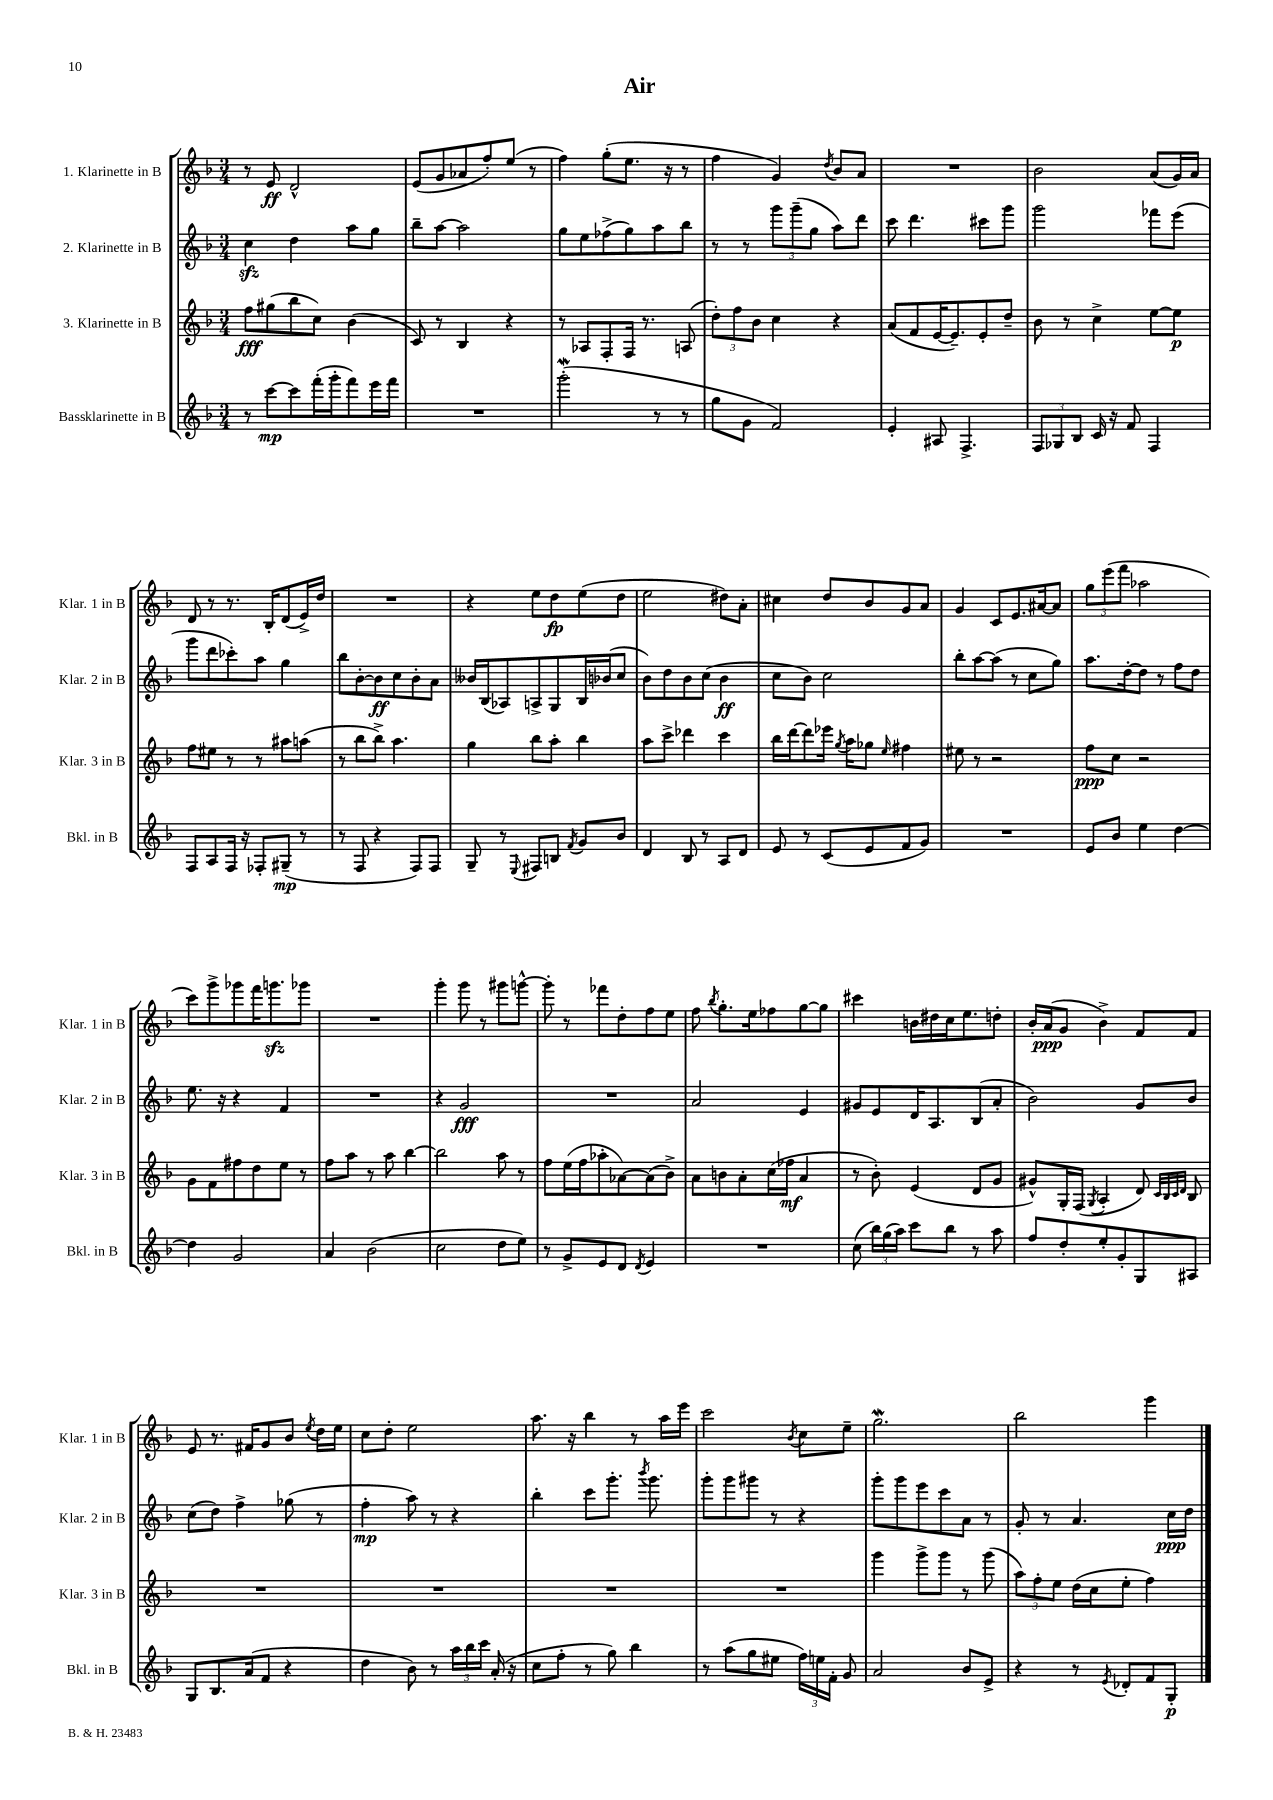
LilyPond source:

\header { title = "Air" }
<<
\new StaffGroup <<
\new Staff = "s0" \with { instrumentName = "1. Klarinette in B" shortInstrumentName = "Klar. 1 in B" } {
    \clef treble \key f \major \numericTimeSignature \time 3/4
    \autoBeamOff r8 e'8\ff d'2-^ |
    e'8[( g'8 aes'8 f''8-.) e''8]( r8 |
    f''4) g''8[-.( e''8.] r16 r8 |
    f''4 g'4) \acciaccatura { d''8 } bes'8[ a'8] |
    R2. |
    bes'2 a'8[( g'16) a'16] |
    d'8 r8 r8. bes16[-. d'8( e'16->) d''16] |
    R2. |
    r4 e''8[ d''8\fp e''8( d''8] |
    e''2 dis''8[) a'8]-. |
    cis''4 d''8[ bes'8 g'8 a'8] |
    g'4 c'8[ e'8. ais'16~ ais'8] |
    \tuplet 3/2 { g''8[ e'''8( f'''8] } aes''2 |
    c'''8[) g'''8-> ges'''8 f'''16 g'''8.\sfz ges'''8] |
    R2. |
    g'''4-. g'''8 r8 gis'''8[ g'''8]~-^ |
    g'''8-. r8 fes'''8[ d''8-. f''8 e''8] |
    f''8 \acciaccatura { bes''8 } g''8.[-. e''16 fes''8 g''8~ g''8] |
    cis'''4 b'16[ dis''16 c''16 e''8. d''8]-. |
    bes'16[-. a'16\ppp( g'8] bes'4->) f'8[ f'8] |
    e'8 r8. fis'16[ g'8 bes'8] \acciaccatura { e''8 } d''16[ e''16] |
    c''8[ d''8]-. e''2 |
    a''8. r16 bes''4 r8 a''16[ e'''16] |
    c'''2 \acciaccatura { bes'8 } c''8[ e''8]-- |
    g''2.\mordent |
    bes''2 g'''4 \bar "|." |
}
\new Staff = "s1" \with { instrumentName = "2. Klarinette in B" shortInstrumentName = "Klar. 2 in B" } {
    \clef treble \key f \major \numericTimeSignature \time 3/4
    \autoBeamOff c''4\sfz d''4 a''8[ g''8] |
    bes''8[-- a''8]~ a''2 |
    g''8[ e''8 fes''8->( g''8) a''8 bes''8] |
    r8 r8 \tuplet 3/2 { g'''8[ g'''8--( g''8] } a''8[) d'''8] |
    c'''8 d'''4. cis'''8[ g'''8] |
    g'''2 fes'''8[ e'''8]( |
    g'''8[ d'''8 ces'''8-.) a''8] g''4 |
    bes''8[ bes'8~-. bes'8\ff c''8 bes'8-. a'8] |
    beses'16[ bes16( aes8) a8-> g8 bes16 bes'16( c''8] |
    bes'8[) d''8 bes'8 c''8]( bes'4\ff |
    c''8[ bes'8]) c''2 |
    bes''8[-. a''8~ a''8]( r8 c''8[ g''8]) |
    a''8.[ d''16~-. d''8] r8 f''8[ d''8] |
    e''8. r16 r4 f'4 |
    R2. |
    r4 g'2\fff |
    R2. |
    a'2 e'4 |
    gis'8[ e'8 d'16 a8. bes8( a'8]-. |
    bes'2) g'8[ bes'8] |
    c''8[( d''8]) f''4-> ges''8( r8 |
    f''4-.\mp a''8) r8 r4 |
    bes''4-. c'''8[ g'''8.]-. \acciaccatura { bes'''8 } g'''8. |
    g'''8[-. g'''8 gis'''8] r8 r4 |
    g'''8[-. g'''8 e'''8 c'''8 a'8] r8 |
    g'8-. r8 a'4. c''16[\ppp d''16] \bar "|." |
}
\new Staff = "s2" \with { instrumentName = "3. Klarinette in B" shortInstrumentName = "Klar. 3 in B" } {
    \clef treble \key f \major \numericTimeSignature \time 3/4
    \autoBeamOff f''8[\fff gis''8( bes''8 c''8]) bes'4( |
    c'8) r8 bes4 r4 |
    r8 aes8[ f8-. f16] r8. a8( |
    \tuplet 3/2 { d''8[-.) f''8 bes'8] } c''4 r4 |
    a'8[( f'8 e'16~ e'8.--) e'8-. d''8]-- |
    bes'8 r8 c''4-> e''8[~ e''8]\p |
    f''8[ eis''8] r8 r8 ais''8[ a''8]( |
    r8 bes''8[ bes''8]->) a''4. |
    g''4 bes''8[ a''8]-. bes''4 |
    a''8[ c'''8]-> des'''4 c'''4 |
    bes''16[ d'''16~ d'''8 ees'''16] \acciaccatura { g''8 } a''16[ ges''8] \grace { e''16 } fis''4 |
    eis''8 r8 r2 |
    f''8[\ppp c''8] r2 |
    g'8[ f'8 fis''8 d''8 e''8] r8 |
    f''8[ a''8] r8 a''8 bes''4~ |
    bes''2 a''8 r8 |
    f''8[ e''16( f''16 aes''8-. aes'8~) aes'8( bes'8]->) |
    a'8[ b'8 a'8-. c''16( fes''16]\mf a'4 |
    r8 bes'8-.) e'4( d'8[ g'8] |
    gis'8[-^) g16-. f16]( \acciaccatura { g8 } a4-. d'8) \grace { c'32[ bes32 c'32 d'32] } bes8 |
    R2. |
    R2. |
    R2. |
    R2. |
    g'''4 g'''8[-> g'''8] r8 g'''8( |
    \tuplet 3/2 { a''8[) f''8-. e''8] } d''16[( c''16 e''8]-. f''4) \bar "|." |
}
\new Staff = "s3" \with { instrumentName = "Bassklarinette in B" shortInstrumentName = "Bkl. in B" } {
    \clef treble \key f \major \numericTimeSignature \time 3/4
    \autoBeamOff r8 c'''8[~\mp c'''8 f'''16-.( g'''16-. f'''8) e'''16 f'''16] |
    R2. |
    g'''2-.\mordent( r8 r8 |
    g''8[ g'8] f'2) |
    e'4-. ais8 f4.-> |
    \tuplet 3/2 { f8[ ges8 bes8] } c'16 r16 f'8 f4 |
    f8[ a8 f16] r16 fes8[-. gis8]--\mp( r8 |
    r8 f8 r4 f8[) f8] |
    g8-- r8 \appoggiatura { e8 } fis8[ b8] \acciaccatura { f'8 } g'8[ bes'8] |
    d'4 bes8 r8 a8[ d'8] |
    e'8 r8 c'8[( e'8 f'8 g'8]) |
    R2. |
    e'8[ bes'8] e''4 d''4~ |
    d''4 g'2 |
    a'4 bes'2( |
    c''2 d''8[ e''8]) |
    r8 g'8[-> e'8 d'8] \acciaccatura { d'8 } e'4 |
    R2. |
    c''8( \tuplet 3/2 { bes''16[) g''16( a''16]) } c'''8[ bes''8] r8 a''8 |
    f''8[ d''8-. e''8-. g'8-. g8 ais8] |
    g8[ bes8. a'16( f'8] r4 |
    d''4 bes'8) r8 \tuplet 3/2 { a''16[ bes''16 c'''16] } a'16-.( r16 |
    c''8[ f''8]-. r8 g''8) bes''4 |
    r8 a''8[( g''8 eis''8] \tuplet 3/2 { f''16[) e''16 f'16]-. } g'8 |
    a'2 bes'8[ e'8]-> |
    r4 r8 \acciaccatura { e'8 } des'8[-. f'8 g8]-.\p \bar "|." |
}
>>
>>
\layout { \context { \Score \remove "Bar_number_engraver" } }
